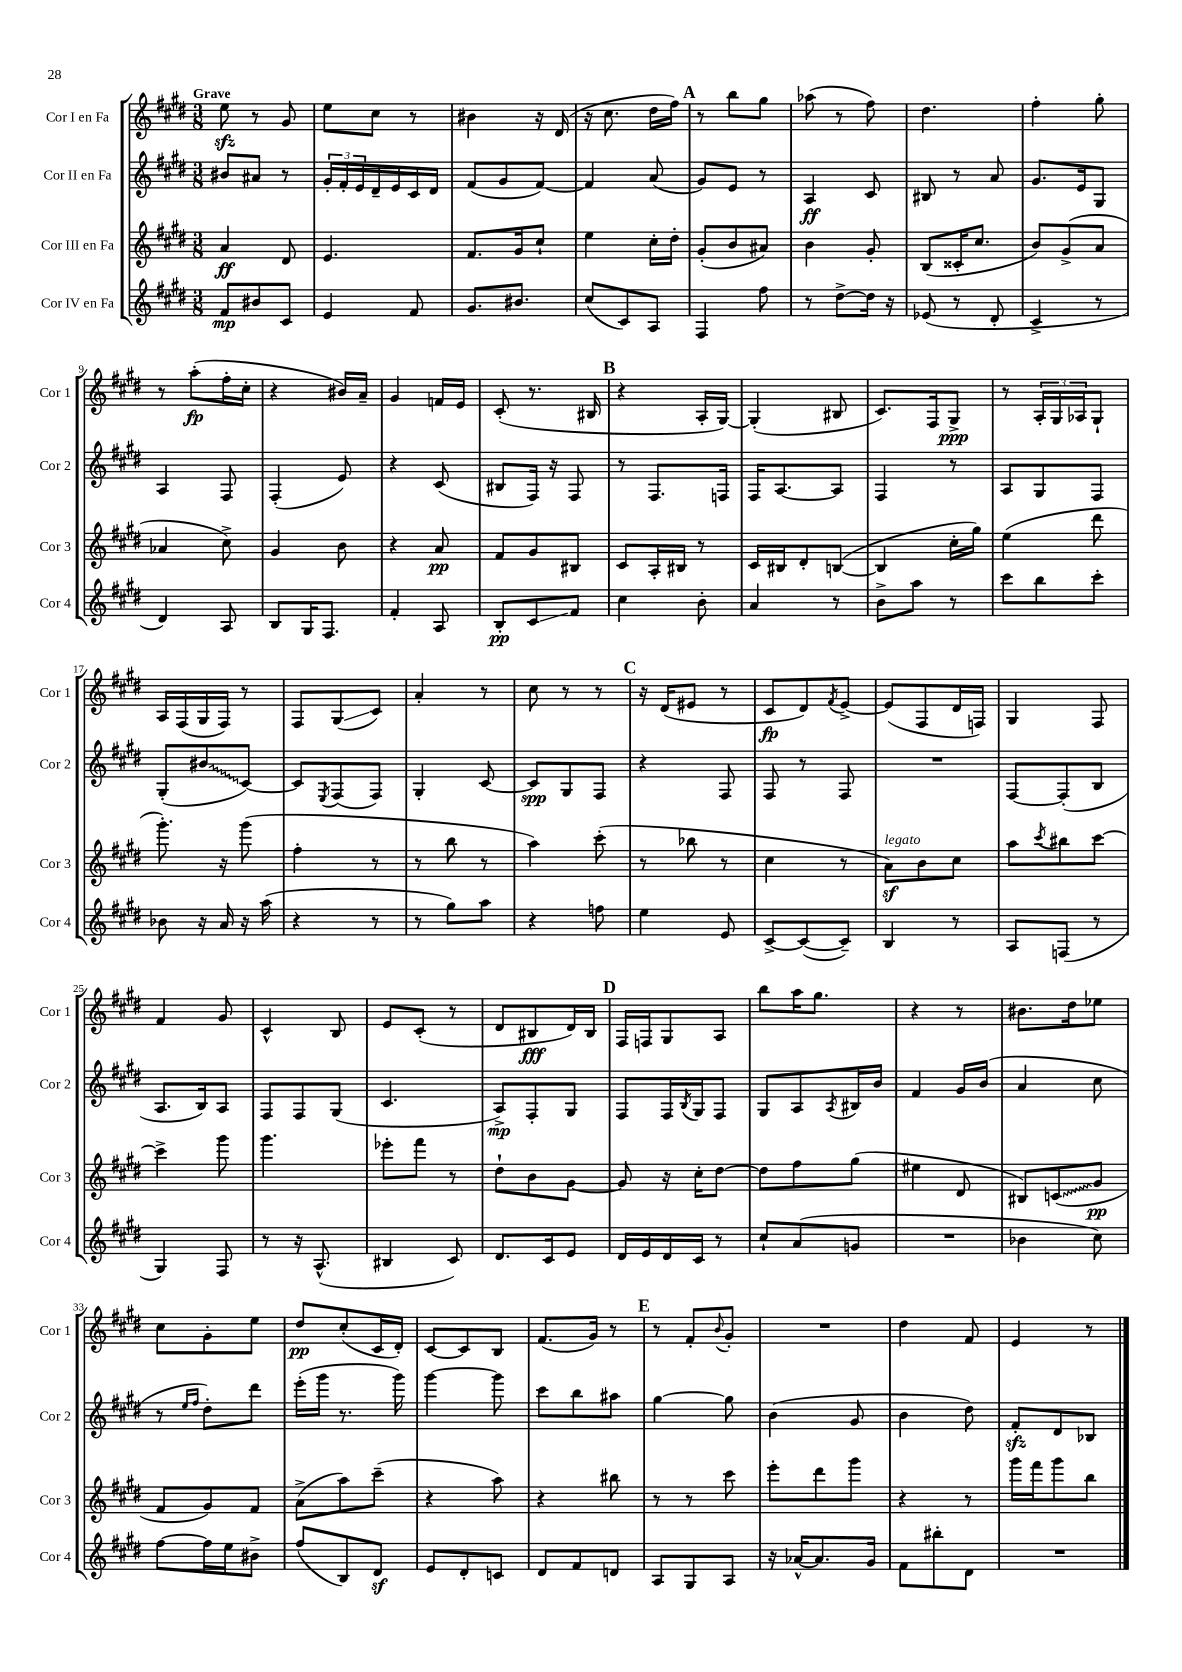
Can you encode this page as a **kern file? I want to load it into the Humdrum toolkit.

**kern	**kern	**kern	**kern
*staff4	*staff3	*staff2	*staff1
*clefG2	*clefG2	*clefG2	*clefG2
*k[f#c#g#d#]	*k[f#c#g#d#]	*k[f#c#g#d#]	*k[f#c#g#d#]
*M3/8	*M3/8	*M3/8	*M3/8
8f#/L	4a/	8b#/L	8ee\
8b#/	.	8a#/J	8r
8c#/J	8d#/	8r	8g#/
=	=	=	=
4e/	4.e/	24g#'/LL	8ee\L
.	.	24f#'/	.
.	.	24e/	.
.	.	16d#~/	8cc#\J
.	.	16e/	.
8f#/	.	16c#/	8r
.	.	16d#/JJ	.
=	=	=	=
8.g#/L	8.f#/L	(8f#/L	4b#\
.	.	8g#/	.
8.b#/J	16g#/k	.	.
.	8cc#`/J	[8f#/J)	16r
.	.	.	(16d#/
=	=	=	=
(8cc#/L	4ee\	4f#/]	16r
.	.	.	8.cc#\
8c#/)	.	.	.
8A/J	16cc#'\LL	(8a/	16dd#\LL
.	16dd#'\JJ	.	16ff#\JJ)
=	=	=	=
4F#/	(8g#'/L	8g#/L)	8r
.	8b/	8e/J	8bb\L
8ff#\	8a#/J)	8r	8gg#\J
=	=	=	=
8r	4b\	4A/	(8aa-\
[8dd#^\L	.	.	8r
16dd#\]Jk	8g#'/	8c#/	8ff#\)
16r	.	.	.
=	=	=	=
(8e-/	(8B/L	8B#/	4.dd#\
8r	16c##'/K	8r	.
.	8.cc#/J	.	.
8d#'/	.	8a/	.
=	=	=	=
4c#^/	8b/L)	8.g#/L	4ff#'\
.	(8g#^/	.	.
.	.	16e/k	.
8r	8a/J	8G#/J	8gg#'\
=	=	=	=
4d#/)	4a-/	4A/	8r
.	.	.	(8aa'\L
8A/	8cc#^\)	8F#/	16ff#'\L
.	.	.	16cc#'\JJ
=	=	=	=
8B/L	4g#/	(4F#'/	4r
16G#/K	.	.	.
8.F#/J	.	.	.
.	8b\	8e/)	16b#/LL)
.	.	.	16a~/JJ
=	=	=	=
4f#'/	4r	4r	4g#/
8A/	8a/	(8c#/	16f/LL
.	.	.	16e/JJ
=	=	=	=
8B'/L	8f#/L	8B#/L	(8c#'/
8c#/	8g#/	16F#/Jk)	8.r
.	.	16r	.
8f#/J	8B#/J	8F#/	.
.	.	.	16B#/
=	=	=	=
4cc#\	8c#/L	8r	4r
.	16A'/L	8.F#/L	.
.	16B#/JJ	.	.
8b'\	8r	.	16A'/LL
.	.	16F/Jk	[16G#/JJ)
=	=	=	=
4a/	16c#/LL	16F#/LK	(4G#'/]
.	16B#/J	[8.A/	.
.	8d#'/	.	.
8r	([8B/J	8A/]J	8B#/
=	=	=	=
8b^\L	4B/]	4F#/	8.c#/L)
8aa\J	.	.	.
.	.	.	16F#/k
8r	16cc#'\LL	8r	8G#^/J
.	16gg#\JJ)	.	.
=	=	=	=
8ccc#\L	(4ee\	8A/L	8r
8bb\	.	8G#/	24A'/LL
.	.	.	24G#/
.	.	.	24A-/J
8ccc#'\J	8ddd#\	8F#/J	8G#`/J
=	=	=	=
8b-\	8.ggg#'\)	(8G#'/L	16A/LL
.	.	.	(16F#/
16r	.	8b#/	16G#/
16a/	16r	.	16F#/JJ)
16r	(8ggg#\	[8c#/J)	8r
(16aa\	.	.	.
=	=	=	=
4r	4ff#'\	8c#/]L	8F#/L
.	.	8qE/	.
.	.	(8F#/	(8G#/
8r	8r	8F#/J)	8c#/J)
=	=	=	=
8r	8r	4G#'/	4a'/
8gg#\L)	8bb\	.	.
8aa\J	8r	[8c#/	8r
=	=	=	=
4r	4aa\)	8c#/]L	8cc#\
.	.	8G#/	8r
8ff\	(8ccc#'\	8F#/J	8r
=	=	=	=
4ee\	8r	4r	16r
.	.	.	(16d#/LK
.	8bb-\	.	8e#/J
8e/	8r	8F#/	8r
=	=	=	=
[8c#^/L	4cc#\	8F#/	8c#/L
(8c#/_	.	8r	8d#/)
.	.	.	8qf#/
8c#~/]J)	8r	8F#/	[8e^/J
=	=	=	=
4B/	8a\L)	4.r	(8e/]L
.	8b\	.	8F#/
8r	8cc#\J	.	16d#/L
.	.	.	16F/JJ)
=	=	=	=
8A/L	8aa\L	[8F#/L	4G#/
.	8qccc#/	.	.
(8F/J	8bb#\	(8F#'/]	.
8r	[8ccc#\J	8B/J	8F#/
=	=	=	=
4G#/)	4ccc#^\]	8.A/L	4f#/
.	.	16B/k)	.
8F#/	8ggg#\	8A/J	8g#/
=	=	=	=
8r	4.ggg#\	8F#/L	4c#^^/
16r	.	8F#/	.
(8.A^^/	.	.	.
.	.	(8G#/J	8B/
=	=	=	=
4B#/	8eee-'\L	4.c#/	8e/L
.	8fff#\J	.	(8c#'/J
8c#/)	8r	.	8r
=	=	=	=
8.d#/L	8dd#`\L	8A^/L)	8d#/L
.	8b\	8F#'/	8B#/
16c#/k	.	.	.
8e/J	[8g#\J	8G#/J	16d#/L)
.	.	.	16B#/JJ
=	=	=	=
16d#/LL	8g#/]	8F#/L	16F#/LL
16e/	.	.	16F/J
16d#/	16r	16F#/L	8G#/
.	.	8qB/	.
16c#/JJ	16cc#'\LK	16G#/J	.
8r	[8dd#\J	8F#/J	8A/J
=	=	=	=
8cc#`/L	8dd#\]L	8G#/L	8bb\L
(8a/	8ff#\	8A/	16aa\K
.	.	.	8.gg#\J
.	.	8qA/	.
8g/J	(8gg#\J	16B#/L	.
.	.	16b/JJ	.
=	=	=	=
4.r	4ee#\	4f#/	4r
.	8d#/	16g#/LL	8r
.	.	(16b/JJ	.
=	=	=	=
4b-\	8B#/L)	4a/	8.b#\L
.	(8c/	.	.
.	.	.	16dd#\k
8cc#\)	8g#/J	8cc#\	8ee-\J
=	=	=	=
[8ff#\L	8f#/L	8r	8cc#\L
.	.	16qqee/LL	.
.	.	16qqff#/JJ	.
16ff#\]L	8g#/)	8dd#'\L)	8g#'\
16ee\J	.	.	.
8b#^\J	8f#/J	8ddd#\J	8ee\J
=	=	=	=
(8ff#/L	(8a^\L	(16eee'\LL	8dd#/L
.	.	16ggg#\JJ	.
8B/)	8aa\)	8.r	(8cc#'/
8d#/J	(8ccc#~\J	.	16c#/L
.	.	16ggg#\)	16d#'/JJ)
=	=	=	=
8e/L	4r	[4ggg#\	[8c#/L
8d#'/	.	.	8c#/]
8c/J	8aa\)	8ggg#\]	8B/J
=	=	=	=
8d#/L	4r	8ccc#\L	(8.f#/L
8f#/	.	8bb\	.
.	.	.	16g#/Jk)
8d/J	8bb#\	8aa#\J	8r
=	=	=	=
8A/L	8r	[4gg#\	8r
8G#/	8r	.	8f#'/L
.	.	.	8qqb/
8A/J	8ccc#\	8gg#\]	8g#'/J
=	=	=	=
16r	8eee'\L	(4b\	4.r
[16a-^^/LK	.	.	.
8.a-/]	8ddd#\	.	.
.	8ggg#\J	8g#/	.
16g#/Jk	.	.	.
=	=	=	=
8f#\L	4r	4b\	4dd#\
8bb#'\	.	.	.
8d#\J	8r	8dd#\)	8f#/
=	=	=	=
4.r	16ggg#\LL	8f#'/L	4e/
.	16fff#\J	.	.
.	8ggg#\	8d#/	.
.	8bb\J	8B-/J	8r
==	==	==	==
*-	*-	*-	*-
